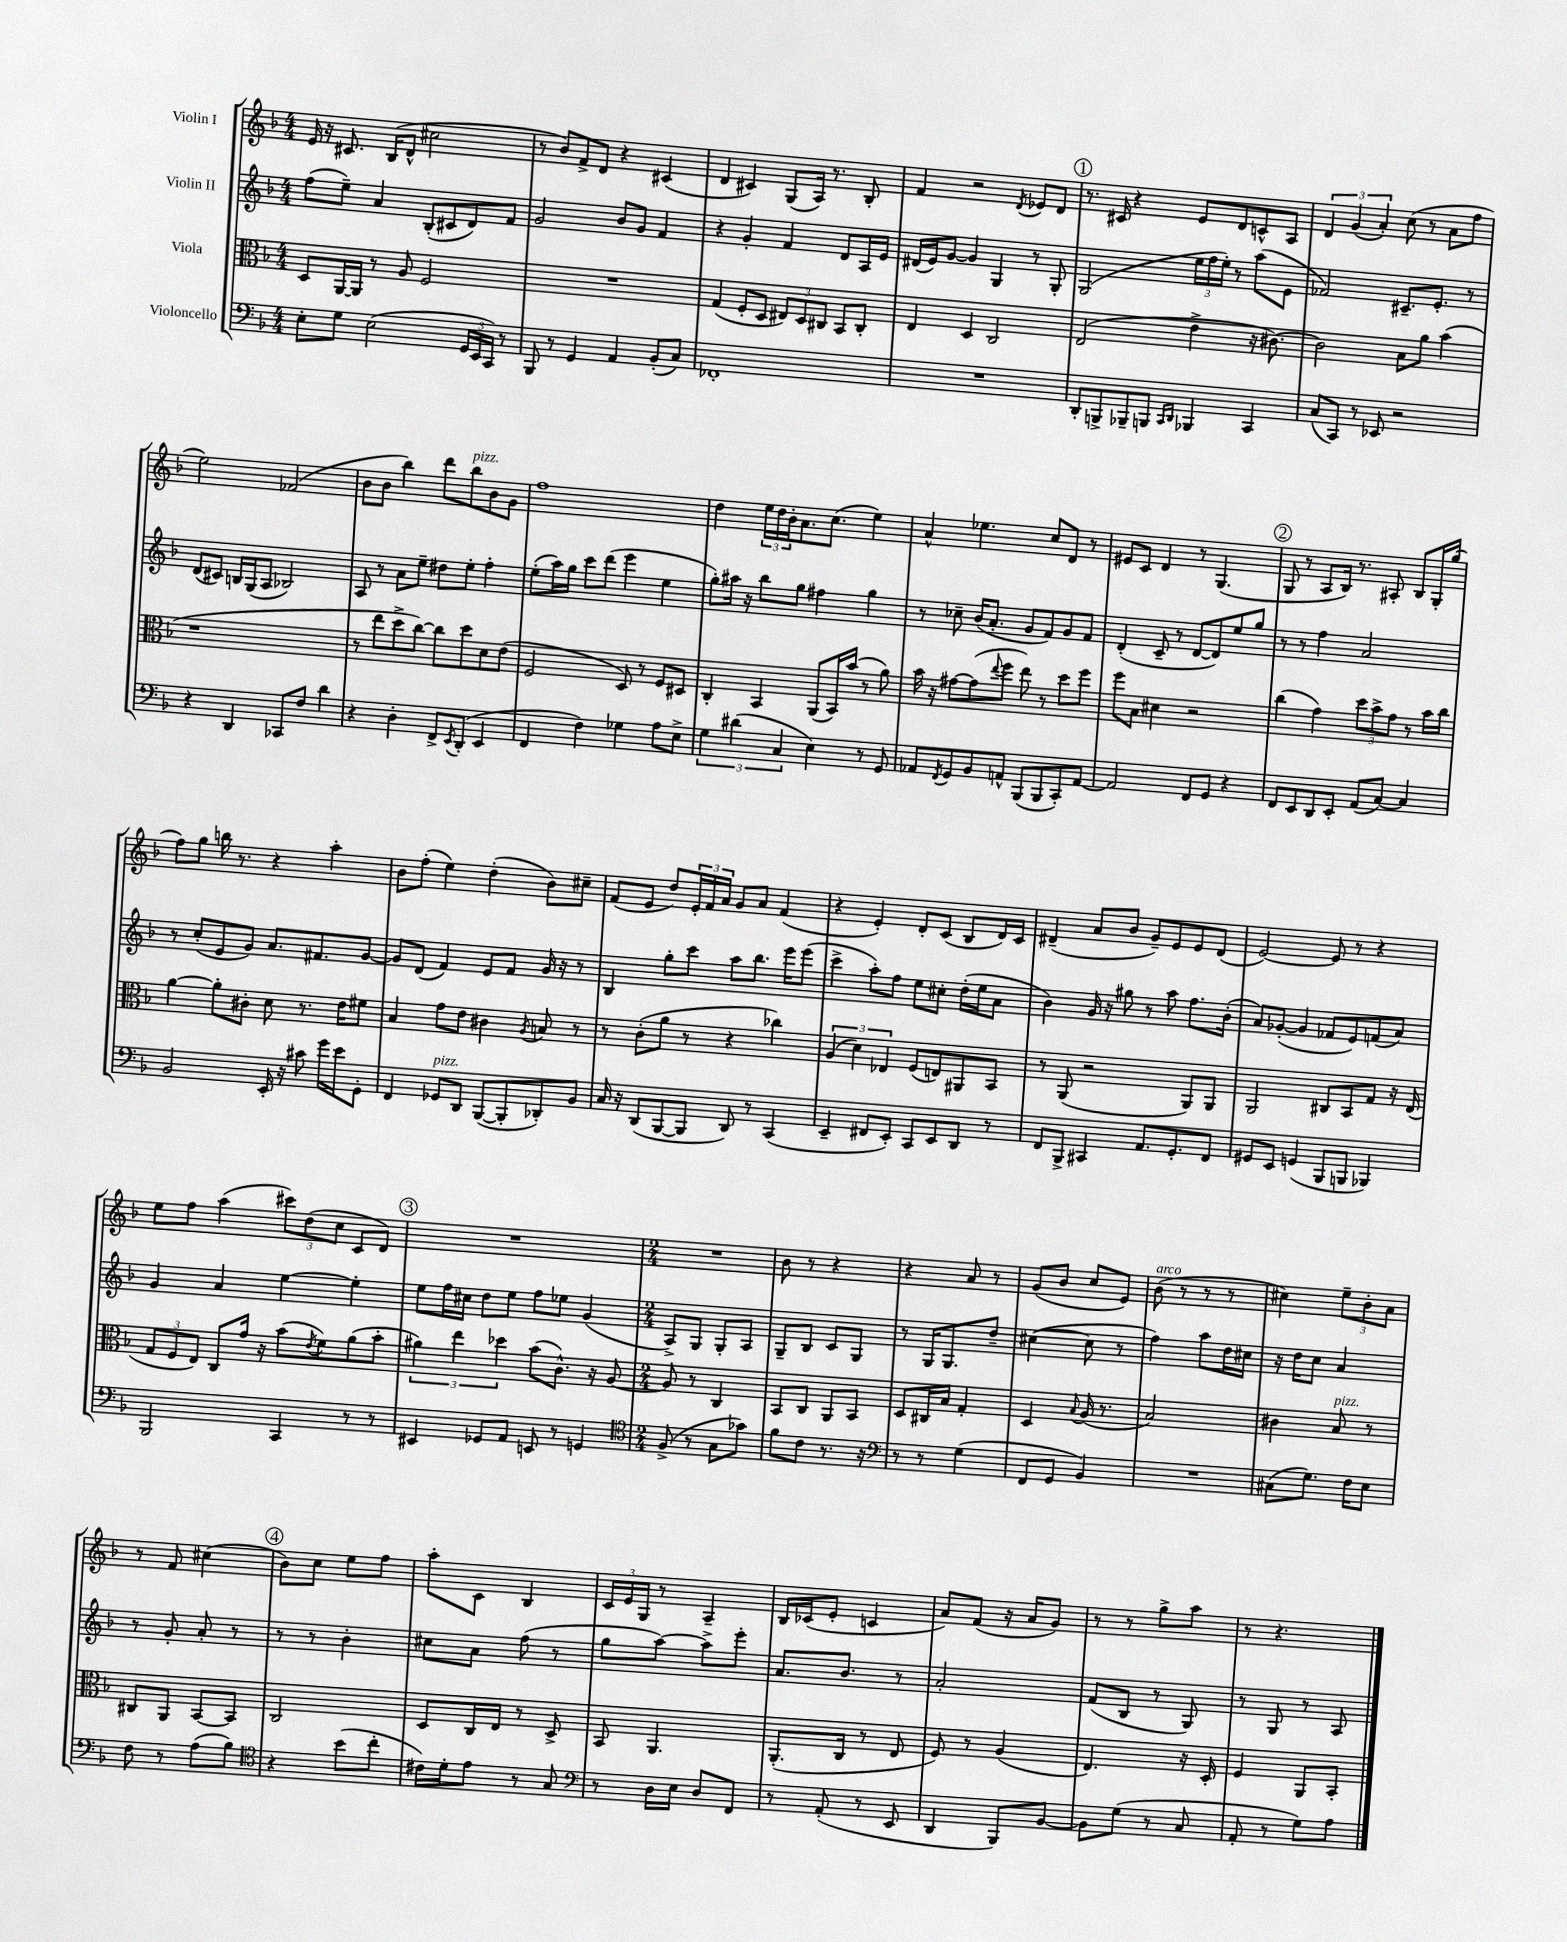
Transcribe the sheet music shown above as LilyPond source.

<<
\new StaffGroup <<
\new Staff = "s0" \with { instrumentName = "Violin I" } {
    \clef treble \key f \major \numericTimeSignature \time 4/4
    e'16 r16 cis'8. bes16( d'8-^ cis''2 |
    r8 bes'8) f'8-> d'8 r4 cis'4( |
    d'4 cis'4) g8( a16) r8. bes8-. |
    f'4 r2 \acciaccatura { d'8 } ees'8 d'8 |
    \mark \markup { \circle "1" } r8. cis'16 r4 e'8 d'8 c'8-^ a8 |
    \tuplet 3/2 { d'4 g'4( a'4-.) } c''8( r8 a'8 f''8 |
    e''2) fes'2( |
    bes'8 bes'8 bes''4) d'''8 bes''8^\markup { \italic "pizz." } bes'8 g'8 |
    f''1 |
    d''4 \tuplet 3/2 { e''16 d''16 bes'16-. } a'8. c''8.( e''4) |
    a'4-^ ees''4. c''8 d'8 r8 |
    eis'8 c'8 d'4 r8 g4.( |
    \mark \markup { \circle "2" } g8 r8 a8 bes16) r8. ais8-. bes8 g16-. g''16( |
    f''8) g''8 b''16 r8. r4 a''4-. |
    bes'8 f''8-.( e''4) d''4-.( bes'8) cis''8-- |
    f'8( e'8 d''8) \tuplet 3/2 { e'16-. f'16 a'16 } g'8 a'8 f'4( |
    r4 e'4-.) d'8-. c'8( bes8 d'16) c'16 |
    dis'4--( a'8 bes'8 g'8--) e'8 e'8 dis'8( |
    e'2~) e'8 r8 r4 |
    e''8 f''8 a''4( \tuplet 3/2 { cis'''8) d''8( c''8 } c'8 d'8) |
    \mark \markup { \circle "3" } R1 |
    \numericTimeSignature \time 2/4 R2 |
    bes'8 r8 r4 |
    r4 a'8 r8 |
    g'8( bes'8 c''8 e'8) |
    bes'8^\markup { \italic "arco" }( r8 r8 r8 |
    cis''4) \tuplet 3/2 { e''8-- bes'8-. a'8 } |
    r8 f'8 cis''4( |
    \mark \markup { \circle "4" } bes'8) c''8 e''8 f''8 |
    a''8-. c'8 bes4 |
    \tuplet 3/2 { c'16 e'16 g16 } r8 a4-- |
    bes16 ces'16( e'8-. c'4 |
    a'8) f'8( r16 a'16 g'8) |
    r8 r8 g''8-> a''8 |
    r8 r4. \bar "|." |
}
\new Staff = "s1" \with { instrumentName = "Violin II" } {
    \clef treble \key f \major \numericTimeSignature \time 4/4
    f''8( e''8--) a'4 bes8-.( cis'8 d'8) f'8 |
    g'2 bes'8 g'8 f'4 |
    r4 g'4-. f'4 d'8 a16 e'16 |
    dis'16( e'16) g'8~ g'4 g4 r8 g8-. |
    \mark \markup { \circle "1" } g2( \tuplet 3/2 { e''16 f''16 e''16-.) } r8 a''8( e'8 |
    fes'2) cis'8.-- e'8.-. r8 |
    d'8( cis'8) b16 g16( a8 bes2) |
    a8 r8 a'8 e''8-- dis''8 e''8-. f''4-. |
    e''8-.( a''16) g''16 c'''8 d'''8( e'''4 e''4 |
    g''8-.) ais''16 r16 bes''8 g''8 fis''4 g''4 |
    r8 ces''8-- bes'16( a'8.-. g'8 f'8) g'8 f'8 |
    d'4-.( c'8-- r8 d'8~ d'8) e''8 g''8 |
    \mark \markup { \circle "2" } r8 r8 f''4 a'2 |
    r8 c''8-.( e'8 g'8) a'8. fis'8. g'8~ |
    g'8 d'8( f'4) e'8 f'8 g'16 r16 r8 |
    bes4 g''8-. c'''8 a''8 bes''8. e'''16 e'''8( |
    c'''4-> a''8-.) f''8 e''8 cis''8-. d''16-.( e''16 a'8 |
    bes'4) g'16 r16 gis''8 r8 a''8 f''8. bes'16-.( |
    a'8) ges'8~-.( ges'4 fes'8 e'8) f'8( a'8) |
    g'4 a'4 e''4~ e''4-. |
    \mark \markup { \circle "3" } e''8 f''16 cis''16 d''8 e''8 f''8 ees''8 g'4( |
    \numericTimeSignature \time 2/4 a8->) g8 g8-. a8 |
    g8-- bes8 c'8 g8 |
    r8 g16 g8. d''8-- |
    cis''4~( cis''8 r8 |
    f''4) a''8 d''16 cis''16 |
    r16 d''16 c''8 a'4 |
    r8 g'8-. a'8-. r8 |
    \mark \markup { \circle "4" } r8 r8 bes'4-. |
    cis''8 a'8 f''8( r8 |
    g''8 a''8~) a''8-> e'''8-. |
    a'8. bes'8. r8 |
    a'2-. |
    f'8( bes8 r8 g8) |
    r8 g8 r8 a8 \bar "|." |
}
\new Staff = "s2" \with { instrumentName = "Viola" } {
    \clef alto \key f \major \numericTimeSignature \time 4/4
    d8 a,16~ a,16 r8 a8 f2 |
    R1 |
    g4( f8-. d8 \tuplet 3/2 { eis8) d8 cis8 } bes,8 cis8-. |
    e4 d4 c2 |
    \mark \markup { \circle "1" } e2( e'4-> r16 cis'8.~) |
    cis'2 bes8 a'8 bes'4( |
    r1 |
    r8 e''8 d''8-> c''8~) c''8 d''8 d'8 e'8( |
    f2 d8) r8 f8 dis8 |
    c4-. bes,4 a,8( bes,16) bes'16( r8 a'8) |
    bes'16 r16 gis'8~ gis'8( \appoggiatura { e''8 } f''8 e''8) r8 d''8 f''8 |
    f''8 bes8 dis'4 r2 |
    \mark \markup { \circle "2" } c''4( g'4) \tuplet 3/2 { d''8 bes'8-> g'8 } r8 bes'16 c''16 |
    a'4~ a'8-. cis'8-. d'8 r8. e'16 fis'8 |
    bes4 g'8 e'8 cis'4 \acciaccatura { a8 } b8 r8 |
    r8 c'8-.( a'8 r8 r4 ces''4) |
    \tuplet 3/2 { a4( d'4) ees4 } f8( e8) ais,8 bes,8 |
    r8 a,8( r2 a,8) a,8 |
    a,2 cis8 bes,8 g8 r16 e16( |
    \tuplet 3/2 { g8 f8 e8) } c8 g'16 r16 bes'8( \acciaccatura { e'8 } f'8) a'8( bes'8-. |
    \mark \markup { \circle "3" } \tuplet 3/2 { ais'4) e''4 des''4 } bes'8( c'8.-^) r16 a8~ |
    \numericTimeSignature \time 2/4 a8 r8 c4 |
    bes,8 c8 a,8 bes,8 |
    d8 cis16 bes16 g4-. |
    d4 \appoggiatura { bes8 } a16( r8. |
    bes2) |
    cis'4 bes8^\markup { \italic "pizz." } r8 |
    cis8 a,8 bes,8~ bes,8 |
    \mark \markup { \circle "4" } c2 |
    d8 c16 e16 r8 d8-> |
    bes,8 a,4. |
    a,8.-.( c16 r8 e8 |
    f8) r8 a4( |
    e4.) r16 d16-. |
    f4 a,8 bes,8-. \bar "|." |
}
\new Staff = "s3" \with { instrumentName = "Violoncello" } {
    \clef bass \key f \major \numericTimeSignature \time 4/4
    e8-. g8 e2( \tuplet 3/2 { g,16 e,16 c,16) } r8 |
    bes,,8 r8 g,4 a,4 bes,8-.( c8) |
    fes,1-. |
    R1 |
    \mark \markup { \circle "1" } d,8-. b,,8-> bes,,8-- b,,8 \grace { c,16 d,16 } bes,,4 c,4 |
    c8( c,8) r8 ees,8 r2 |
    r4 d,4 ces,8 f8 d'4 |
    r4 d4-. f,8-> \acciaccatura { e,8 } d,8-.( e,4 |
    f,4 f4) ges4 a8 e8-> |
    \tuplet 3/2 { g4 dis'4( c4 } e4) r8 g,8 |
    aes,8 \acciaccatura { f,8 } g,8 bes,8 a,8-^ bes,,8( bes,,8 c,8-.) a,8~ |
    a,2 f,8 g,8 r4 |
    \mark \markup { \circle "2" } f,8 e,8 d,8 e,8-. a,8( c8~) c4 |
    bes,2 e,16-. r16 cis'8 g'16 e'16 g,8-. |
    f,4 ges,8^\markup { \italic "pizz." } d,8 bes,,8~( bes,,8-. des,8-.) bes,8 |
    c16 r16 d,8( bes,,8~ bes,,8 d,8) r8 c,4( |
    e,4-- fis,8 e,8-.) c,8 e,8 d,8 r8 |
    f,8 bes,,8-> cis,4 a,8. g,8.-. f,8 |
    gis,8 e,8 g,4( bes,,8 b,,8 bes,,4) |
    bes,,2 c,4 r8 r8 |
    \mark \markup { \circle "3" } eis,4 ges,8 a,8 e,8 r8 g,4 |
    \numericTimeSignature \time 2/4 \clef tenor f8->( r8 g8 ges'8) |
    f'8 c'8 r8. r16 |
    \clef bass r8 r8 g4( |
    f,8 g,8 bes,4) |
    R2 |
    cis8( g8.) f16 e8 |
    f8 r8 a8( bes8) |
    \mark \markup { \circle "4" } \clef tenor r4 bes'8( c''8-. |
    cis'16) d'16-. e'8 r8 g8 |
    \clef bass r8 d16 e16 d8 f,8 |
    r8 a,8-.( r8 e,8 |
    d,4 bes,,8) bes,8~ |
    bes,8 g8( r8 c8 |
    a,8-. r8 g8) a8 \bar "|." |
}
>>
>>
\layout { \context { \Score \remove "Bar_number_engraver" } }
